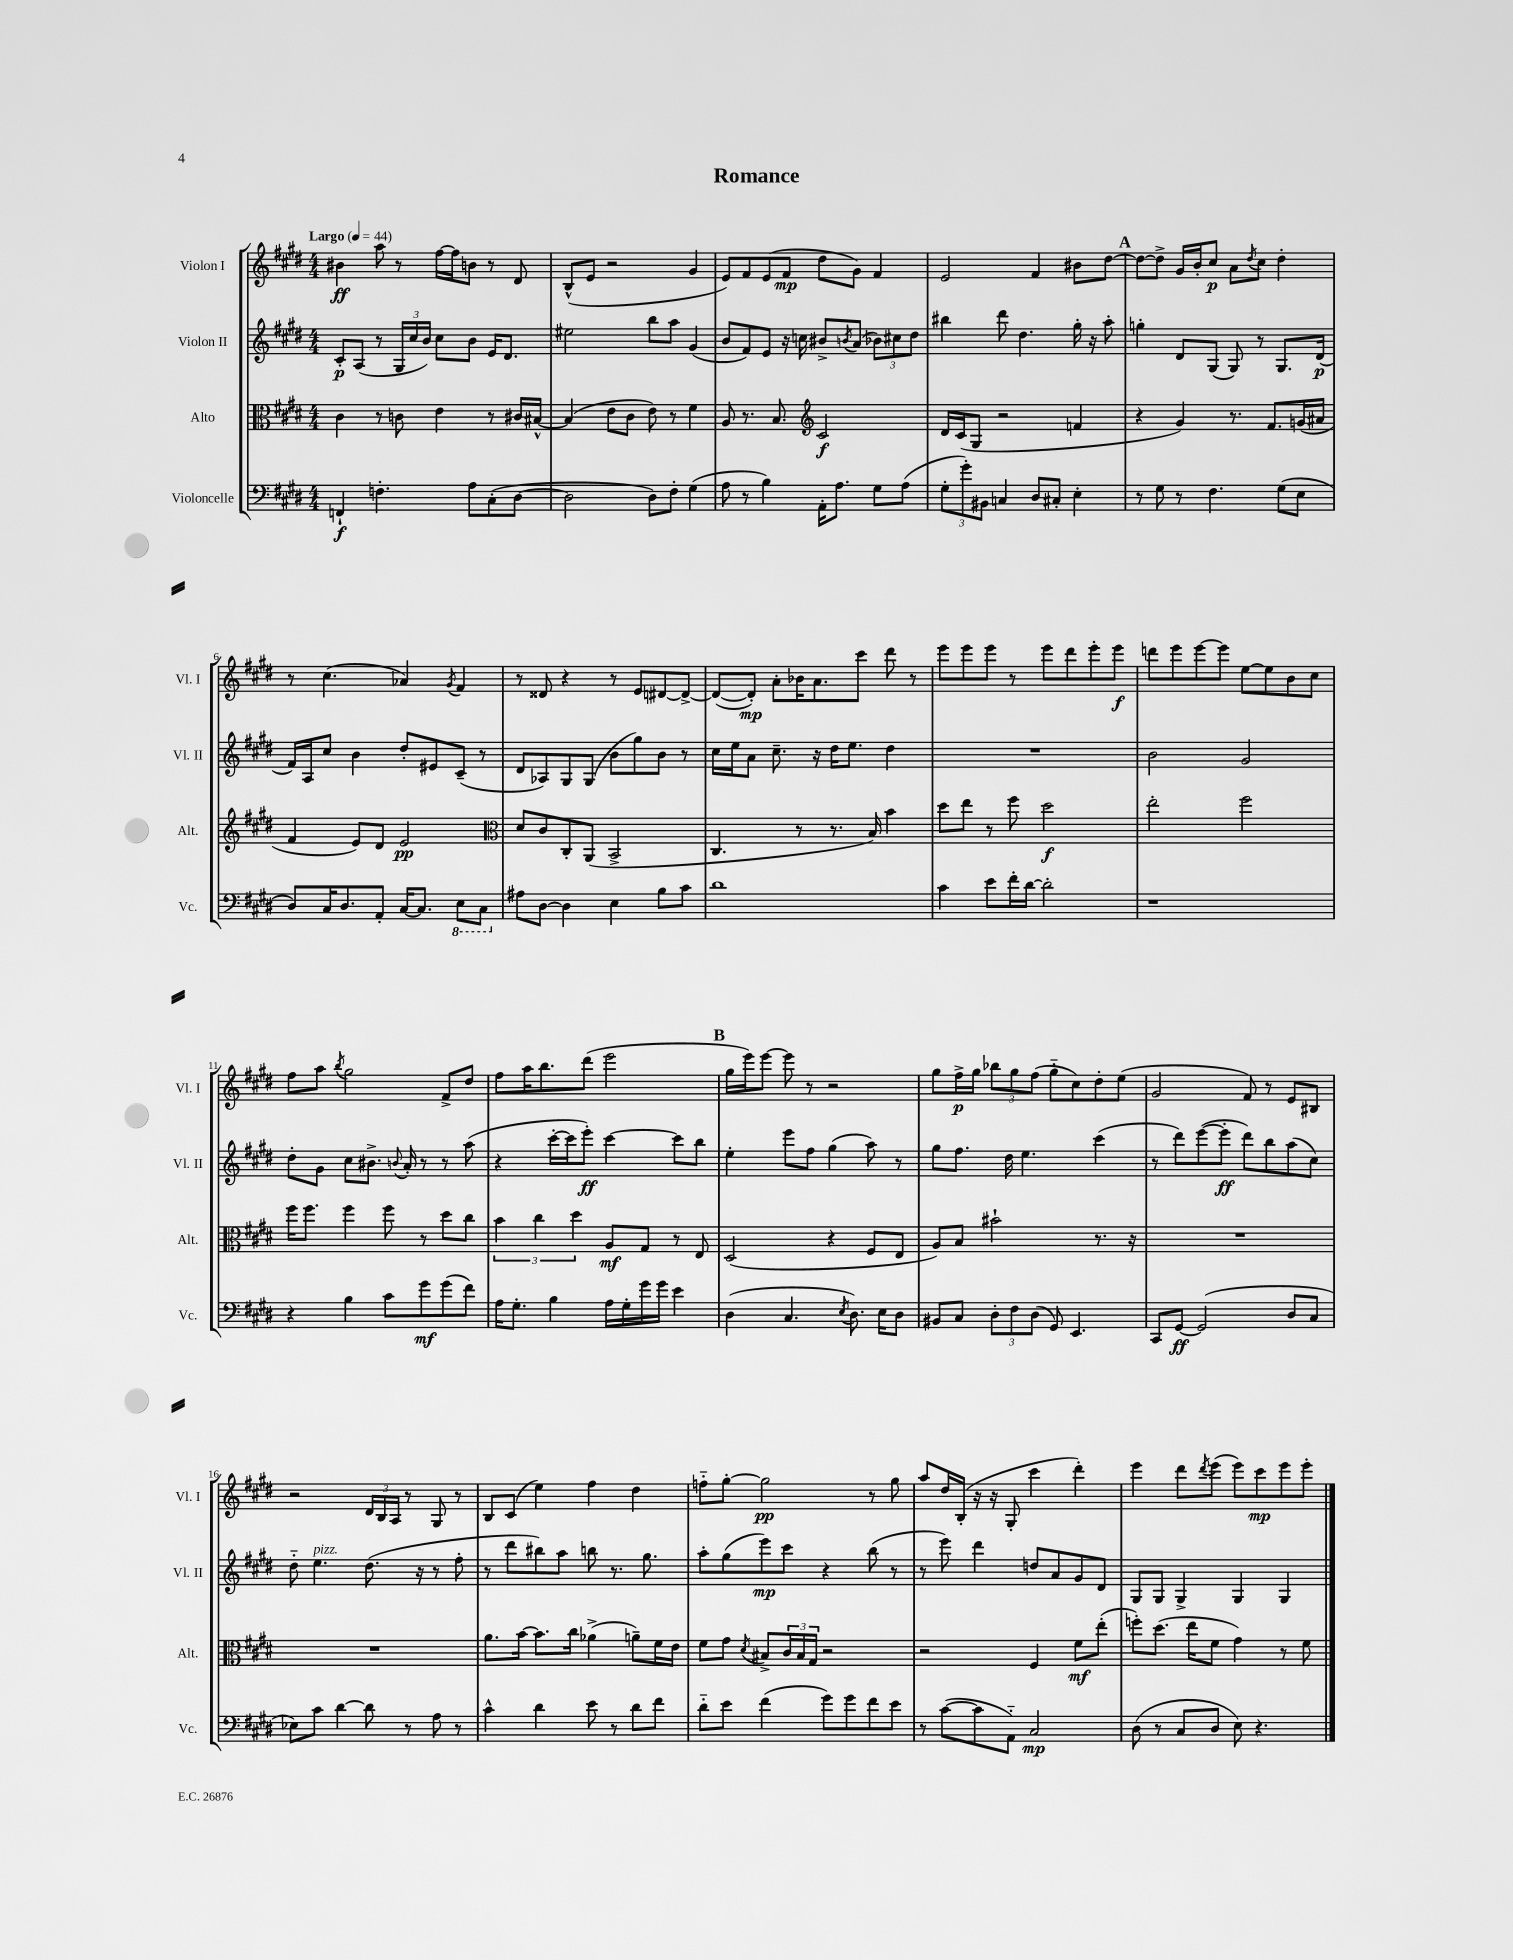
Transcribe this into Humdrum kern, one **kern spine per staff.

**kern	**kern	**kern	**kern
*staff4	*staff3	*staff2	*staff1
*clefF4	*clefC3	*clefG2	*clefG2
*k[f#c#g#d#]	*k[f#c#g#d#]	*k[f#c#g#d#]	*k[f#c#g#d#]
*M4/4	*M4/4	*M4/4	*M4/4
*MM44	*MM44	*MM44	*MM44
4FF`	4c#	8c#'	4b#
.	.	(8A	.
4.F'	8r	8r	8aa
.	8c	24G#	8r
.	.	24cc#	.
.	.	24b)	.
.	4e	8cc#	[16ff#
.	.	.	16ff#]
8A	.	8b	8b
(8C#'	8r	16e	8r
.	.	8.d#	.
[8D#	16c#	.	8d#
.	[16B#^^	.	.
=	=	=	=
2D#]	(4B#]	2ee#	(8B^^
.	.	.	8e
.	8e	.	2r
.	8c#	.	.
8D#)	8e)	8bb	.
8F#'	8r	8aa	.
(4G#	4f#	(4g#	4g#
=	=	=	=
8A	8A	8b	8e)
8r	8.r	8f#)	8f#
4B)	.	8e	(8e
.	8.B	.	.
.	.	16r	8f#
.	.	16cc	.
*	*clefG2	*	*
16AA'	2c#	8b#^	8dd#
8.A	.	.	.
.	.	8qb	.
.	.	(8a	8g#)
8G#	.	12b-)	4f#
.	.	12cc#	.
(8A	.	.	.
.	.	12dd#	.
=	=	=	=
12G#'	16d#	4bb#	2e
.	(16c#	.	.
12g#')	.	.	.
.	8G#	.	.
12BB#	.	.	.
4C	2r	8ddd#	.
.	.	4.dd#	.
8D#	.	.	4f#
8C#'	.	.	.
4E'	4f	16gg#'	8b#
.	.	16r	.
.	.	8aa'	[8dd#
=	=	=	=
8r	4r	4gg'	8dd#_
8G#	.	.	8dd#^]
8r	4g#)	8d#	16g#
.	.	.	16b'
4.F#	.	(8G#	8cc#
.	8.r	8G#)	8a
.	.	.	8qdd#
.	.	8r	8cc#
.	8.f#	.	.
(8G#	.	8.G#	4dd#'
8E	(16g	.	.
.	16a#	(16d#	.
=	=	=	=
8D#)	4f#	16f#)	8r
.	.	16A	.
16C#	.	8cc#	(4.cc#
8.D#	.	.	.
.	8e)	4b	.
8AA'	8d#	.	.
[16C#	2e	8dd#'	4a-)
8.C#]	.	.	.
.	.	8e#	.
.	.	.	8qg#
8EE	.	(8c#~	4f#
8CC#	.	8r	.
=	=	=	=
*	*clefC3	*	*
8A#	8d#	8d#	8r
[8D#	8c#	8A-)	8d##
4D#]	8C#'	8G#	4r
.	(8AA	(8G#	.
4E	2BB^	8b	8r
.	.	8gg#)	8e
8B	.	8b	[8d#
8c#	.	8r	8d#^_
=	=	=	=
1d#	4.C#	16cc#	(8d#_
.	.	16ee	.
.	.	8a	8d#'])
.	.	8.cc#~	8a'
.	8r	.	16b-
.	.	16r	8.a
.	8.r	16dd#	.
.	.	8.ee	.
.	.	.	8ccc#
.	16B)	.	.
.	4b	4dd#	8ddd#
.	.	.	8r
=	=	=	=
4c#	8dd#	1r	8eee
.	8ee	.	8eee
8e	8r	.	8eee
16f#'	8ff#	.	8r
[16d#	.	.	.
2d#']	2dd#	.	8eee
.	.	.	8ddd#
.	.	.	8eee'
.	.	.	8eee
=	=	=	=
1r	2ee'	2b	8ddd
.	.	.	8eee
.	.	.	[8eee
.	.	.	8eee]
.	2ff#	2g#	[8ee
.	.	.	8ee]
.	.	.	8b
.	.	.	8cc#
=	=	=	=
4r	16ff#	8dd#'	8ff#
.	8.ff#	.	.
.	.	8g#	8aa
.	.	.	8qbb
4B	4ff#	8cc#	2gg#
.	.	8.b#^	.
8c#	8ff#	.	.
.	.	8qqb	.
.	.	16a'	.
8g#	8r	8r	.
(8g#	8dd#	8r	8f#^
8f#)	8cc#	(8aa	8dd#
=	=	=	=
16A	6b	4r	8ff#
8.G#'	.	.	.
.	.	.	16aa
.	6cc#	.	.
.	.	.	8.bb
4B	.	[16ccc#'	.
.	.	16ccc#]	.
.	6dd#	.	.
.	.	8eee')	(8ddd#
16A	8A	[4ccc#	2eee
16G#'	.	.	.
16g#	8G#	.	.
16g#	.	.	.
4e	8r	8ccc#]	.
.	8E	8bb	.
=	=	=	=
(4D#	(2D#	4ee'	16gg#
.	.	.	16eee)
.	.	.	[8eee
4.C#	.	8eee	8eee]
.	.	8ff#	8r
.	4r	(4gg#	2r
8qE	.	.	.
8.D#)	.	.	.
.	8F#	8aa)	.
16E	.	.	.
8D#	8E	8r	.
=	=	=	=
8BB#	8A)	8gg#	8gg#
8C#	8B	8.ff#	16ff#^
.	.	.	16gg#
12D#'	2b#`	.	12bb-
.	.	16dd#	.
12F#	.	.	12gg#
.	.	4.ee	.
(12D#	.	.	(12ff#
8GG#)	.	.	8gg#'~
4.EE	.	.	8cc#)
.	8.r	(4ccc#	8dd#'
.	.	.	(8ee
.	16r	.	.
=	=	=	=
8CC#	1r	8r	2g#
[8GG#	.	8ddd#)	.
(2GG#]	.	([8eee	.
.	.	8eee']	.
.	.	8ddd#)	8f#)
.	.	8bb	8r
8D#	.	(8aa	8e
8C#	.	8cc#)	8B#
=	=	=	=
8E-)	1r	8dd#'~	2r
8c#	.	4.ee	.
[4d#	.	.	.
8d#]	.	(8.dd#	24d#
.	.	.	24B
.	.	.	24A
8r	.	.	8r
.	.	16r	.
8A	.	8r	8G#
8r	.	8ff#'	8r
=	=	=	=
4c#^^	8.a	8r	8B
.	.	8ddd#	(8c#
.	[16b	.	.
4d#	8.b]	8bb#)	4ee)
.	.	8aa	.
.	16cc#	.	.
8e	(4a-^	8bb	4ff#
8r	.	8.r	.
8d#	8a~)	.	4dd#
.	.	8.gg#	.
8f#	16f#	.	.
.	16e	.	.
=	=	=	=
8d#'~	8f#	8aa'	8ff'~
8e	8g#	(8gg#	[8gg#'
.	8qd#	.	.
(4f#	8B#^	8eee)	2gg#]
.	24c#	8ccc#	.
.	24B#	.	.
.	24G#	.	.
8g#)	2r	4r	.
8g#	.	.	.
8f#	.	(8bb	8r
8e	.	8r	8gg#
=	=	=	=
8r	2r	8r	8aa
([8c#	.	8eee)	16dd#
.	.	.	(16B'
8c#]	.	4ddd#	16r
.	.	.	16r
8AA'~)	.	.	8G#'
2C#	4F#	8dd	4ccc#
.	.	8a	.
.	8f#	8g#	4ddd#')
.	(8ee'	8d#	.
=	=	=	=
(8D#	8ff')	8G#	4eee
8r	(8.dd#	8G#	.
8C#	.	4G#^	8ddd#
.	16ee	.	.
.	.	.	8qddd#
8D#	8f#	.	(8eee
8E)	4g#)	4G#	8eee)
4.r	.	.	8ccc#
.	8r	4G#	8eee
.	8f#	.	8eee'
==	==	==	==
*-	*-	*-	*-
